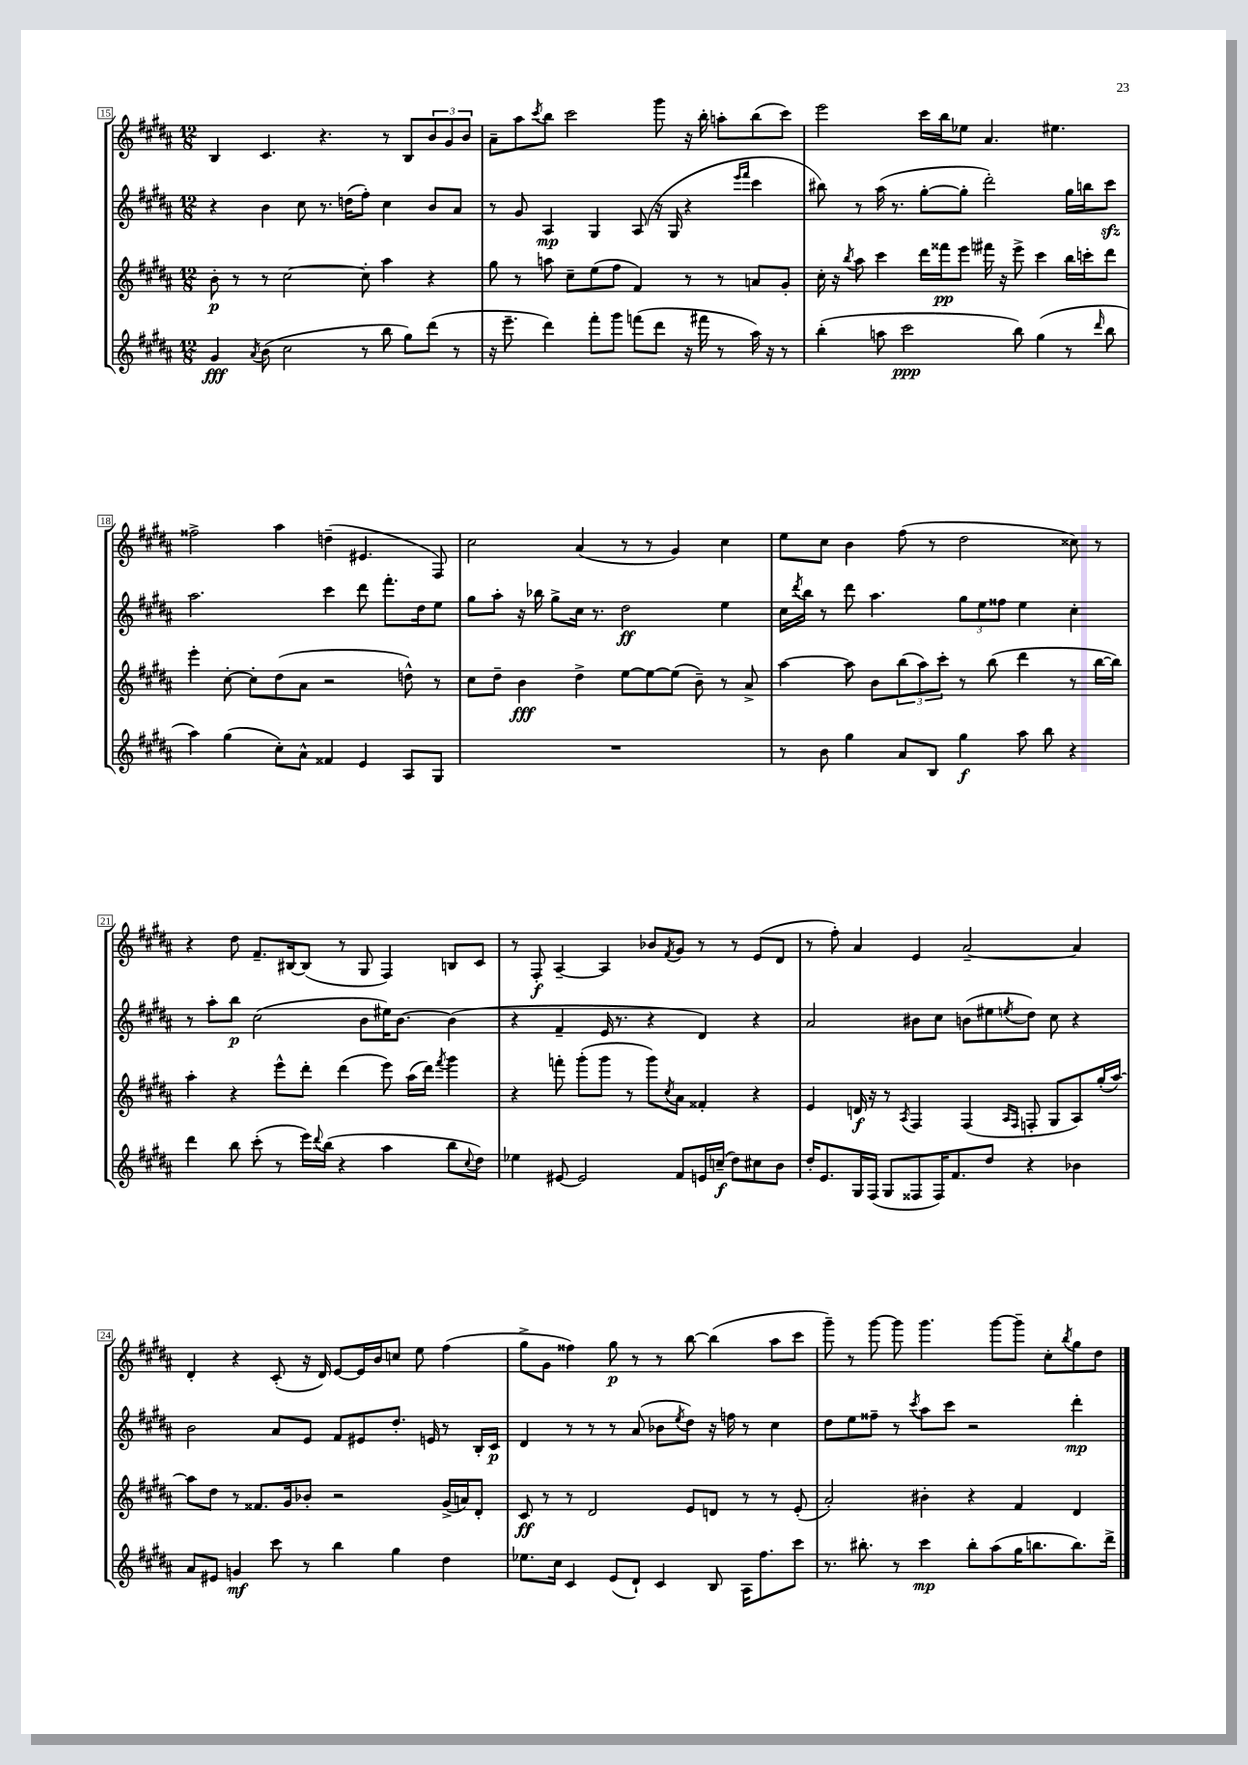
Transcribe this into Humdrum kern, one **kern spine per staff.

**kern	**dynam	**kern	**dynam	**kern	**dynam	**kern	**dynam
*part4	*part4	*part3	*part3	*part2	*part2	*part1	*part1
*staff4	*staff4	*staff3	*staff3	*staff2	*staff2	*staff1	*staff1
*clefG2	*	*clefG2	*	*clefG2	*	*clefG2	*
*k[f#c#g#d#a#]	*	*k[f#c#g#d#a#]	*	*k[f#c#g#d#a#]	*	*k[f#c#g#d#a#]	*
*M12/8	*	*M12/8	*	*M12/8	*	*M12/8	*
=15	=15	=15	=15	=15	=15	=15	=15
4g#/	fff	8b'\	p	4r	.	4B/	.
.	.	8r	.	.	.	.	.
8qa#/	.	.	.	.	.	.	.
(8b\	.	8r	.	4b\	.	4.c#/	.
2cc#\	.	[2cc#\	.	.	.	.	.
.	.	.	.	8cc#\	.	.	.
.	.	.	.	8.r	.	4.r	.
.	.	.	.	(16ddn\KL	.	.	.
8r	.	8cc#'\]	.	8ff#'\J)	.	.	.
8bb\	.	4aa#\	.	4cc#\	.	8r	.
8gg#\L)	.	.	.	.	.	8B/L	.
(8ddd#\J	.	4r	.	8b/L	.	12b/	.
.	.	.	.	.	.	12g#/	.
8r	.	.	.	8a#/J	.	.	.
.	.	.	.	.	.	12b/J	.
=16	=16	=16	=16	=16	=16	=16	=16
16r	.	8gg#\	.	8r	.	8a#~\L	.
8.eee~\	.	.	.	.	.	.	.
.	.	8r	.	8g#/	.	8aa#\	.
.	.	.	.	.	.	8qccc#/	.
4ddd#\)	.	8aan\	.	4A#/	mp	8bb\J	.
.	.	8cc#~\L	.	.	.	2ccc#\	.
8fff#'\L	.	(8ee\	.	4G#/	.	.	.
8ggg#\J	.	8ff#\J	.	.	.	.	.
(8fffn\L	.	4f#/)	.	(8A#/	.	.	.
8ddd#\J	.	.	.	16r	.	8ggg#\	.
.	.	.	.	16G#/	.	.	.
16r	.	8r	.	4r	.	16r	.
16fff#X\	.	.	.	.	.	16bb'\	.
8r	.	8r	.	.	.	8aan'\L	.
.	.	.	.	16qqeee/LL	.	.	.
.	.	.	.	16qqfff#/JJ	.	.	.
16aa#\)	.	8an/L	.	4ccc#\	.	(8bb\	.
16r	.	.	.	.	.	.	.
8r	.	8g#'/J	.	.	.	8ccc#\J)	.
=17	=17	=17	=17	=17	=17	=17	=17
(4bb'\	.	16cc#'\	.	8bb#X\)	.	2eee\	.
.	.	16r	.	.	.	.	.
.	.	8qbb/	.	.	.	.	.
.	.	8aa#\	.	8r	.	.	.
8aan\	.	4ccc#\	.	(16aa#\	.	.	.
.	.	.	.	8.r	.	.	.
2ccc#\	ppp	.	.	.	.	.	.
.	.	16ddd#\LL	.	[8gg#'\L	.	16ccc#\LL	.
.	.	16fff##X\J	pp	.	.	16bb\J	.
.	.	8eee\J	.	8gg#'\J]	.	8ee-X\J	.
.	.	16fff#X\	.	2ddd#'\)	.	4.a#/	.
.	.	16r	.	.	.	.	.
8bb\)	.	8eee^\	.	.	.	.	.
(4gg#\	.	4ccc#\	.	.	.	.	.
.	.	.	.	.	.	4.ee#X\	.
8r	.	16bb\LL	.	16gg#\LL	.	.	.
.	.	16cccn'\J	.	16bbn\J	.	.	.
16qqddd#/	.	.	.	.	.	.	.
8bb\	.	8ddd#\J	.	8ccc#zz\J	.	.	.
!!LO:LB:g=z
=18	=18	=18	=18	=18	=18	=18	=18
4aa#\)	.	4eee'\	.	2.aa#\	.	2ff##X^\	.
(4gg#\	.	[8cc#'\	.	.	.	.	.
.	.	8cc#'\L]	.	.	.	.	.
8cc#'\L)	.	(8dd#\	.	.	.	4aa#\	.
8a#^^\J	.	8a#\J	.	.	.	.	.
4f##X/	.	2r	.	4ccc#\	.	(4ddn~\	.
4e/	.	.	.	8ddd#\	.	4.e#X/	.
.	.	.	.	8.fff#'\L	.	.	.
8A#/L	.	8ddn^^\)	.	.	.	.	.
.	.	.	.	16dd#\k	.	.	.
8G#/J	.	8r	.	8ee\J	.	8F#/)	.
=19	=19	=19	=19	=19	=19	=19	=19
1.r	.	8cc#\L	.	8gg#\L	.	2cc#\	.
.	.	8dd#~\J	.	8aa#'\J	.	.	.
.	.	4b\	fff	16r	.	.	.
.	.	.	.	16bb-X\	.	.	.
.	.	.	.	8gg#^\L	.	.	.
.	.	4dd#^\	.	16cc#\Jk	.	(4a#/	.
.	.	.	.	8.r	.	.	.
.	.	[8ee\L	.	2dd#\	ff	8r	.
.	.	8ee\_	.	.	.	8r	.
.	.	(8ee\J]	.	.	.	4g#/)	.
.	.	8b~\)	.	.	.	.	.
.	.	8r	.	4ee\	.	4cc#\	.
.	.	8a#^/	.	.	.	.	.
=20	=20	=20	=20	=20	=20	=20	=20
8r	.	[4aa#\	.	16cc#\LL	.	8ee\L	.
.	.	.	.	8qddd#/	.	.	.
.	.	.	.	16bb\JJ	.	.	.
8b\	.	.	.	8r	.	8cc#\J	.
4gg#\	.	8aa#\]	.	8ddd#\	.	4b\	.
.	.	8b\L	.	4.aa#\	.	.	.
8a#/L	.	(12bb\	.	.	.	(8ff#\	.
.	.	12aa#\)	.	.	.	.	.
8B/J	.	.	.	.	.	8r	.
.	.	12ccc#'\J	.	.	.	.	.
4gg#\	f	8r	.	12gg#\L	.	2dd#\	.
.	.	.	.	12ee\	.	.	.
.	.	(8bb\	.	.	.	.	.
.	.	.	.	12ff##X\J	.	.	.
8aa#\	.	4ddd#\	.	4ee\	.	.	.
8bb\	.	.	.	.	.	.	.
4r	.	8r	.	4cc#'\	.	8cc##X\)	.
.	.	[16bb\LL	.	.	.	8r	.
.	.	16bb\JJ])	.	.	.	.	.
!!LO:LB:g=z
=21	=21	=21	=21	=21	=21	=21	=21
4ddd#\	.	4aa#'\	.	8r	.	4r	.
.	.	.	.	8aa#'\L	.	.	.
8bb\	.	4r	.	8bb\J	p	8dd#\	.
(8ccc#'\	.	.	.	(2cc#\	.	8.f#~/L	.
8r	.	8eee^^\L	.	.	.	.	.
.	.	.	.	.	.	[16B#X/k	.
16eee\LL)	.	8ddd#'\J	.	.	.	(8B#/J]	.
8qqddd#/	.	.	.	.	.	.	.
(16bb\JJ	.	.	.	.	.	.	.
4r	.	(4ddd#\	.	.	.	8r	.
.	.	.	.	8b\L	.	8G#/	.
4aa#\	.	8eee\)	.	16ee#X\K)	.	4F#/)	.
.	.	.	.	[8.b\J	.	.	.
.	.	(16aa#\LL	.	.	.	.	.
.	.	16ddd#\JJ)	.	.	.	.	.
.	.	8qfff#/	.	.	.	.	.
8bb\L	.	4ggg#\	.	(4b\]	.	8Bn/L	.
8qqcc#/	.	.	.	.	.	.	.
8dd#\J)	.	.	.	.	.	8c#/J	.
=22	=22	=22	=22	=22	=22	=22	=22
4ee-X\	.	4r	.	4r	.	8r	.
.	.	.	.	.	.	8F#'/	f
[8e#X/	.	8fffn'\	.	4f#~/	.	[4A#~/	.
2e#/]	.	(8ggg#'\L	.	.	.	.	.
.	.	8ggg#\J	.	16e/	.	4A#/]	.
.	.	.	.	8.r	.	.	.
.	.	8r	.	.	.	.	.
.	.	8ggg#\L)	.	4r	.	8b-X/L	.
.	.	8qcc#/	.	.	.	8qf#/	.
8f#/L	.	8a#\J	.	.	.	8g#/J	.
16en/L	.	4f##X'/	.	4d#/)	.	8r	.
(16ccn~/JJ	f	.	.	.	.	.	.
8dd#\L)	.	.	.	.	.	8r	.
8cc#X\	.	4r	.	4r	.	(8e/L	.
8b\J	.	.	.	.	.	8d#/J	.
=23	=23	=23	=23	=23	=23	=23	=23
16dd#'/KL	.	4e/	.	2a#/	.	8r	.
8.e/	.	.	.	.	.	.	.
.	.	.	.	.	.	8ff#'\)	.
16G#/L	.	16dn/	f	.	.	4a#/	.
(16F#/JJ	.	16r	.	.	.	.	.
8G#/L	.	8r	.	.	.	.	.
.	.	8qA#/	.	.	.	.	.
8F##X/	.	4F#/	.	8b#X\L	.	4e/	.
16F##/K)	.	.	.	8cc#\J	.	.	.
8.f#/	.	.	.	.	.	.	.
.	.	(4F#/	.	(8bn\L	.	[2a#~/	.
8dd#/J	.	.	.	8ee#X\	.	.	.
.	.	16qqA#/LL	.	.	.	.	.
.	.	16qqF#/JJ	.	8qeen/	.	.	.
4r	.	8Fn'/	.	8dd#\J)	.	.	.
.	.	8G#/L	.	8cc#\	.	.	.
4b-X\	.	8A#/)	.	4r	.	4a#/]	.
.	.	(16gg#'/L	.	.	.	.	.
.	.	[16aa#/JJ)	.	.	.	.	.
!!LO:LB:g=z
=24	=24	=24	=24	=24	=24	=24	=24
8a#/L	.	8aa#\L]	.	2b\	.	4d#'/	.
8e#X/J	.	8dd#\J	.	.	.	.	.
4gn/	mf	8r	.	.	.	4r	.
.	.	8.f##X/L	.	.	.	.	.
8ccc#\	.	.	.	8a#/L	.	(8c#'/	.
.	.	16g#/k	.	.	.	.	.
8r	.	8b-X'/J	.	8e/J	.	16r	.
.	.	.	.	.	.	16d#/)	.
4bb\	.	2r	.	8f#/L	.	[8e/L	.
.	.	.	.	8e#X/	.	16e/L]	.
.	.	.	.	.	.	16b/J	.
4gg#\	.	.	.	8.dd#'/J	.	8ccn/J	.
.	.	.	.	.	.	8ee\	.
.	.	.	.	16en/	.	.	.
4dd#\	.	(16g#^/LL	.	8r	.	(4ff#\	.
.	.	16an/J)	.	.	.	.	.
.	.	8d#'/J	.	16B'/LL	.	.	.
.	.	.	.	16c#/JJ	p	.	.
=25	=25	=25	=25	=25	=25	=25	=25
8.ee-X\L	.	8c#/	ff	4d#/	.	8gg#^\L	.
.	.	8r	.	.	.	8g#\J	.
16cc#\Jk	.	.	.	.	.	.	.
4c#/	.	8r	.	8r	.	4ff##X\)	.
.	.	2d#/	.	8r	.	.	.
(8e/L	.	.	.	8r	.	8gg#\	p
8d#`/J)	.	.	.	(8a#/	.	8r	.
4c#/	.	.	.	8b-X\L	.	8r	.
.	.	.	.	8qee/	.	.	.
.	.	8e/L	.	8dd#\J)	.	[8bb\	.
8B/	.	8dn/J	.	16r	.	(4bb\]	.
.	.	.	.	16ffn\	.	.	.
16A#\KL	.	8r	.	8r	.	.	.
8.ff#\	.	.	.	.	.	.	.
.	.	8r	.	4cc#\	.	8aa#\L	.
8ccc#\J	.	(8e'/	.	.	.	8ccc#\J	.
=26	=26	=26	=26	=26	=26	=26	=26
8.r	.	2a#'/)	.	8dd#\L	.	8ggg#~\)	.
.	.	.	.	8ee\	.	8r	.
8.bb#X'\	.	.	.	.	.	.	.
.	.	.	.	8ff##X~\J	.	[8ggg#\	.
8r	.	.	.	8r	.	8ggg#\]	.
.	.	.	.	8qccc#/	.	.	.
4ccc#\	mp	4b#X'\	.	8aa#\L	.	4.ggg#\	.
.	.	.	.	8ccc#\J	.	.	.
8bb#'\L	.	4r	.	2r	.	.	.
(8aa#\	.	.	.	.	.	[8ggg#\L	.
16gg#\K	.	4f#/	.	.	.	8ggg#~\J]	.
8.bbn\	.	.	.	.	.	.	.
.	.	.	.	.	.	8cc#'\L	.
.	.	.	.	.	.	8qbb/	.
8.bb\)	.	4d#/	.	4ddd#'\	mp	8gg#\	.
.	.	.	.	.	.	8dd#\J	.
16ddd#^\Jk	.	.	.	.	.	.	.
==	==	==	==	==	==	==	==
*-	*-	*-	*-	*-	*-	*-	*-
